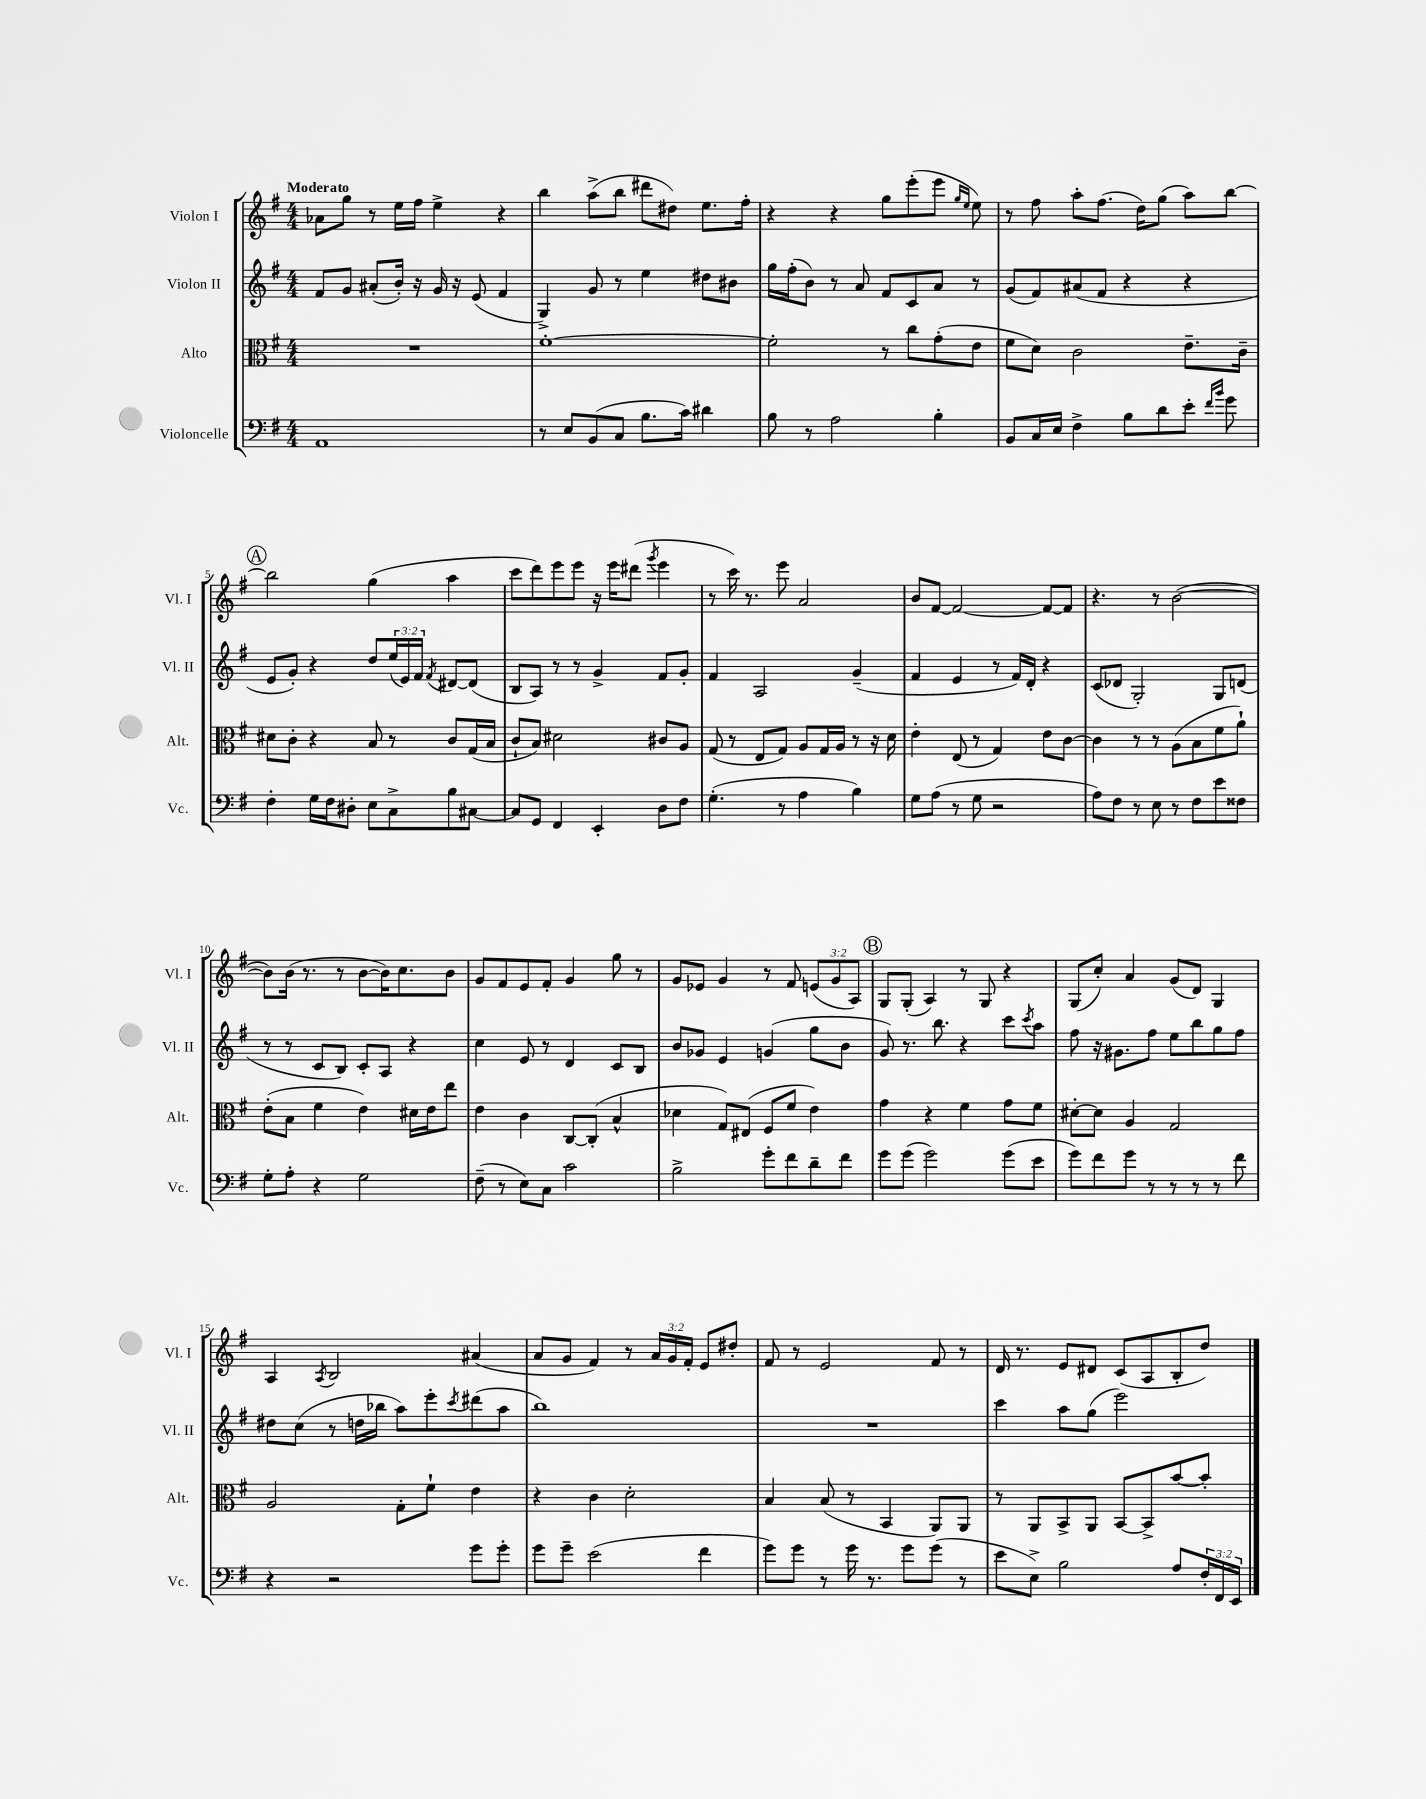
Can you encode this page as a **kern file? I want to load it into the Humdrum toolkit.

**kern	**kern	**kern	**kern
*staff4	*staff3	*staff2	*staff1
*clefF4	*clefC3	*clefG2	*clefG2
*k[f#]	*k[f#]	*k[f#]	*k[f#]
*M4/4	*M4/4	*M4/4	*M4/4
1AA	1r	8f#	8a-
.	.	8g	8gg
.	.	(8a#'	8r
.	.	16b')	16ee
.	.	16r	16ff#
.	.	16g	4ee^
.	.	16r	.
.	.	(8e	.
.	.	4f#	4r
=	=	=	=
8r	[1f#'	4G^)	4bb
8E	.	.	.
(8BB	.	8g	(8aa^
8C	.	8r	8bb
8.B	.	4ee	8ddd#
.	.	.	8dd#)
16c)	.	.	.
4d#	.	8dd#	8.ee
.	.	8b#	.
.	.	.	16ff#'
=	=	=	=
8B	2f#']	16gg	4r
.	.	(16ff#'	.
8r	.	8b)	.
2A	.	8r	4r
.	.	8a	.
.	8r	8f#	8gg
.	8cc	8c	(8eee'
4B'	(8g'	8a	8eee
.	.	.	16qqgg
.	.	.	16qqee
.	8e	8r	8ee)
=	=	=	=
8BB	8f#	(8g	8r
16C	8d)	8f#)	8ff#
16E	.	.	.
4F#^	2c	(8a#	8aa'
.	.	8f#	(8.ff#
8B	.	4r	.
.	.	.	16dd)
8d	.	.	(8gg
8e'	8.e~	4r	8aa)
16qqf#	.	.	.
16qqb	.	.	.
8g	.	.	[8bb
.	16c~	.	.
=	=	=	=
4F#'	8d#	8e	2bb]
.	8c'	8g')	.
16G	4r	4r	.
16F#	.	.	.
8D#'	.	.	.
8E	8B	8dd	(4gg
8C^	8r	(24ee	.
.	.	24e)	.
.	.	24f#	.
.	.	8qf#	.
8B	8c	[8d#	4aa
[8C#	(16G	(8d#]	.
.	16B	.	.
=	=	=	=
8C#]	8c`	8B	8ccc
8GG	8B)	8A)	8ddd)
4FF#	2d#	8r	8eee
.	.	8r	8eee
4EE'	.	4g^	16r
.	.	.	16eee
.	.	.	(8ddd#
.	.	.	8qggg
8D	8c#	8f#	4eee
8F#	8A	8g'	.
=	=	=	=
(4.G'	(8G	4f#	8r
.	8r	.	16ccc)
.	.	.	8.r
.	8E	2A	.
8r	8G)	.	8eee
4A	8A	.	2a
.	16G	.	.
.	16A	.	.
4B)	8r	(4g~	.
.	16r	.	.
.	16d	.	.
=	=	=	=
8G	4e'	4f#	8b
(8A	.	.	[8f#
8r	(8E	4e	2f#_
8G	8r	.	.
2r	4G)	8r	.
.	.	16f#)	.
.	.	16d'	.
.	8e	4r	8f#_
.	[8c	.	8f#]
=	=	=	=
8A)	4c]	(8c	4.r
8F#	.	8d-	.
8r	8r	2G')	.
8E	8r	.	8r
8r	(8A	.	([2b
8F#	8B	.	.
8e	8f#	8G	.
8F##	8a`)	(8d	.
=	=	=	=
8G'	(8e'	8r	8b])
8A'	8B	8r	(16b
.	.	.	8.r
4r	4f#	8c	.
.	.	8B)	8r
2G	4e)	8c'	[8b
.	.	8A	16b])
.	.	.	8.cc
.	16d#	4r	.
.	16e	.	.
.	8ee	.	8b
=	=	=	=
(8F#~	4e	4cc	8g
8r	.	.	8f#
8E)	4c	8e	8e
8C	.	8r	8f#'
2c	[8C	4d	4g
.	(8C']	.	.
.	4B^^	8c	8gg
.	.	8B	8r
=	=	=	=
2B^	4d-	8b	8g
.	.	8g-	8e-
.	8G)	4e	4g
.	(8E#	.	.
8g'	8F#	(4g	8r
8f#	8f#	.	8f#
8d~	4e)	8gg	(12e
.	.	.	12g
8f#	.	8b	.
.	.	.	12A)
=	=	=	=
8g	4g	8g)	8G
(8g	.	8.r	(8G'
2g)	4r	.	4A)
.	.	8.bb	.
.	4f#	4r	8r
.	.	.	8G
(8g	8g	8ccc	4r
.	.	8qccc	.
8e	8f#	8aa	.
=	=	=	=
8g)	[8d#'	8ff#	(8G
8f#	8d#]	16r	8cc')
.	.	8.g#	.
8g	4A	.	4a
8r	.	8ff#	.
8r	2G	8ee	(8g
8r	.	8bb	8d)
8r	.	8gg	4G
8f#	.	8ff#	.
=	=	=	=
4r	2A	8dd#	4A
.	.	(8cc	.
.	.	.	8qA
2r	.	8r	2B
.	.	16dd	.
.	.	16bb-	.
.	8G'	8aa)	.
.	8f#`	8eee'	.
.	.	8qccc	.
8g	4e	(8ddd#	(4a#
8g'	.	8aa	.
=	=	=	=
8g	4r	1bb)	8a
8g~	.	.	8g
(2e	4c	.	4f#)
.	2d'	.	8r
.	.	.	24a
.	.	.	24g
.	.	.	24f#'
4f#	.	.	8e
.	.	.	8dd#'
=	=	=	=
8g)	4B	1r	8f#
8g	.	.	8r
8r	(8B	.	2e
16g	8r	.	.
8.r	.	.	.
.	4BB	.	.
8g	.	.	.
(8g	8AA)	.	8f#
8r	8AA	.	8r
=	=	=	=
8e	8r	4ccc	16d
.	.	.	8.r
8E^)	8AA	.	.
2B	8BB^	8aa	8e
.	8AA	(8gg	8d#
.	[8BB	2eee)	(8c
.	8BB^]	.	8A
8A	[8b	.	8B'
24F#'	8b']	.	8dd)
24FF#	.	.	.
24EE	.	.	.
==	==	==	==
*-	*-	*-	*-
